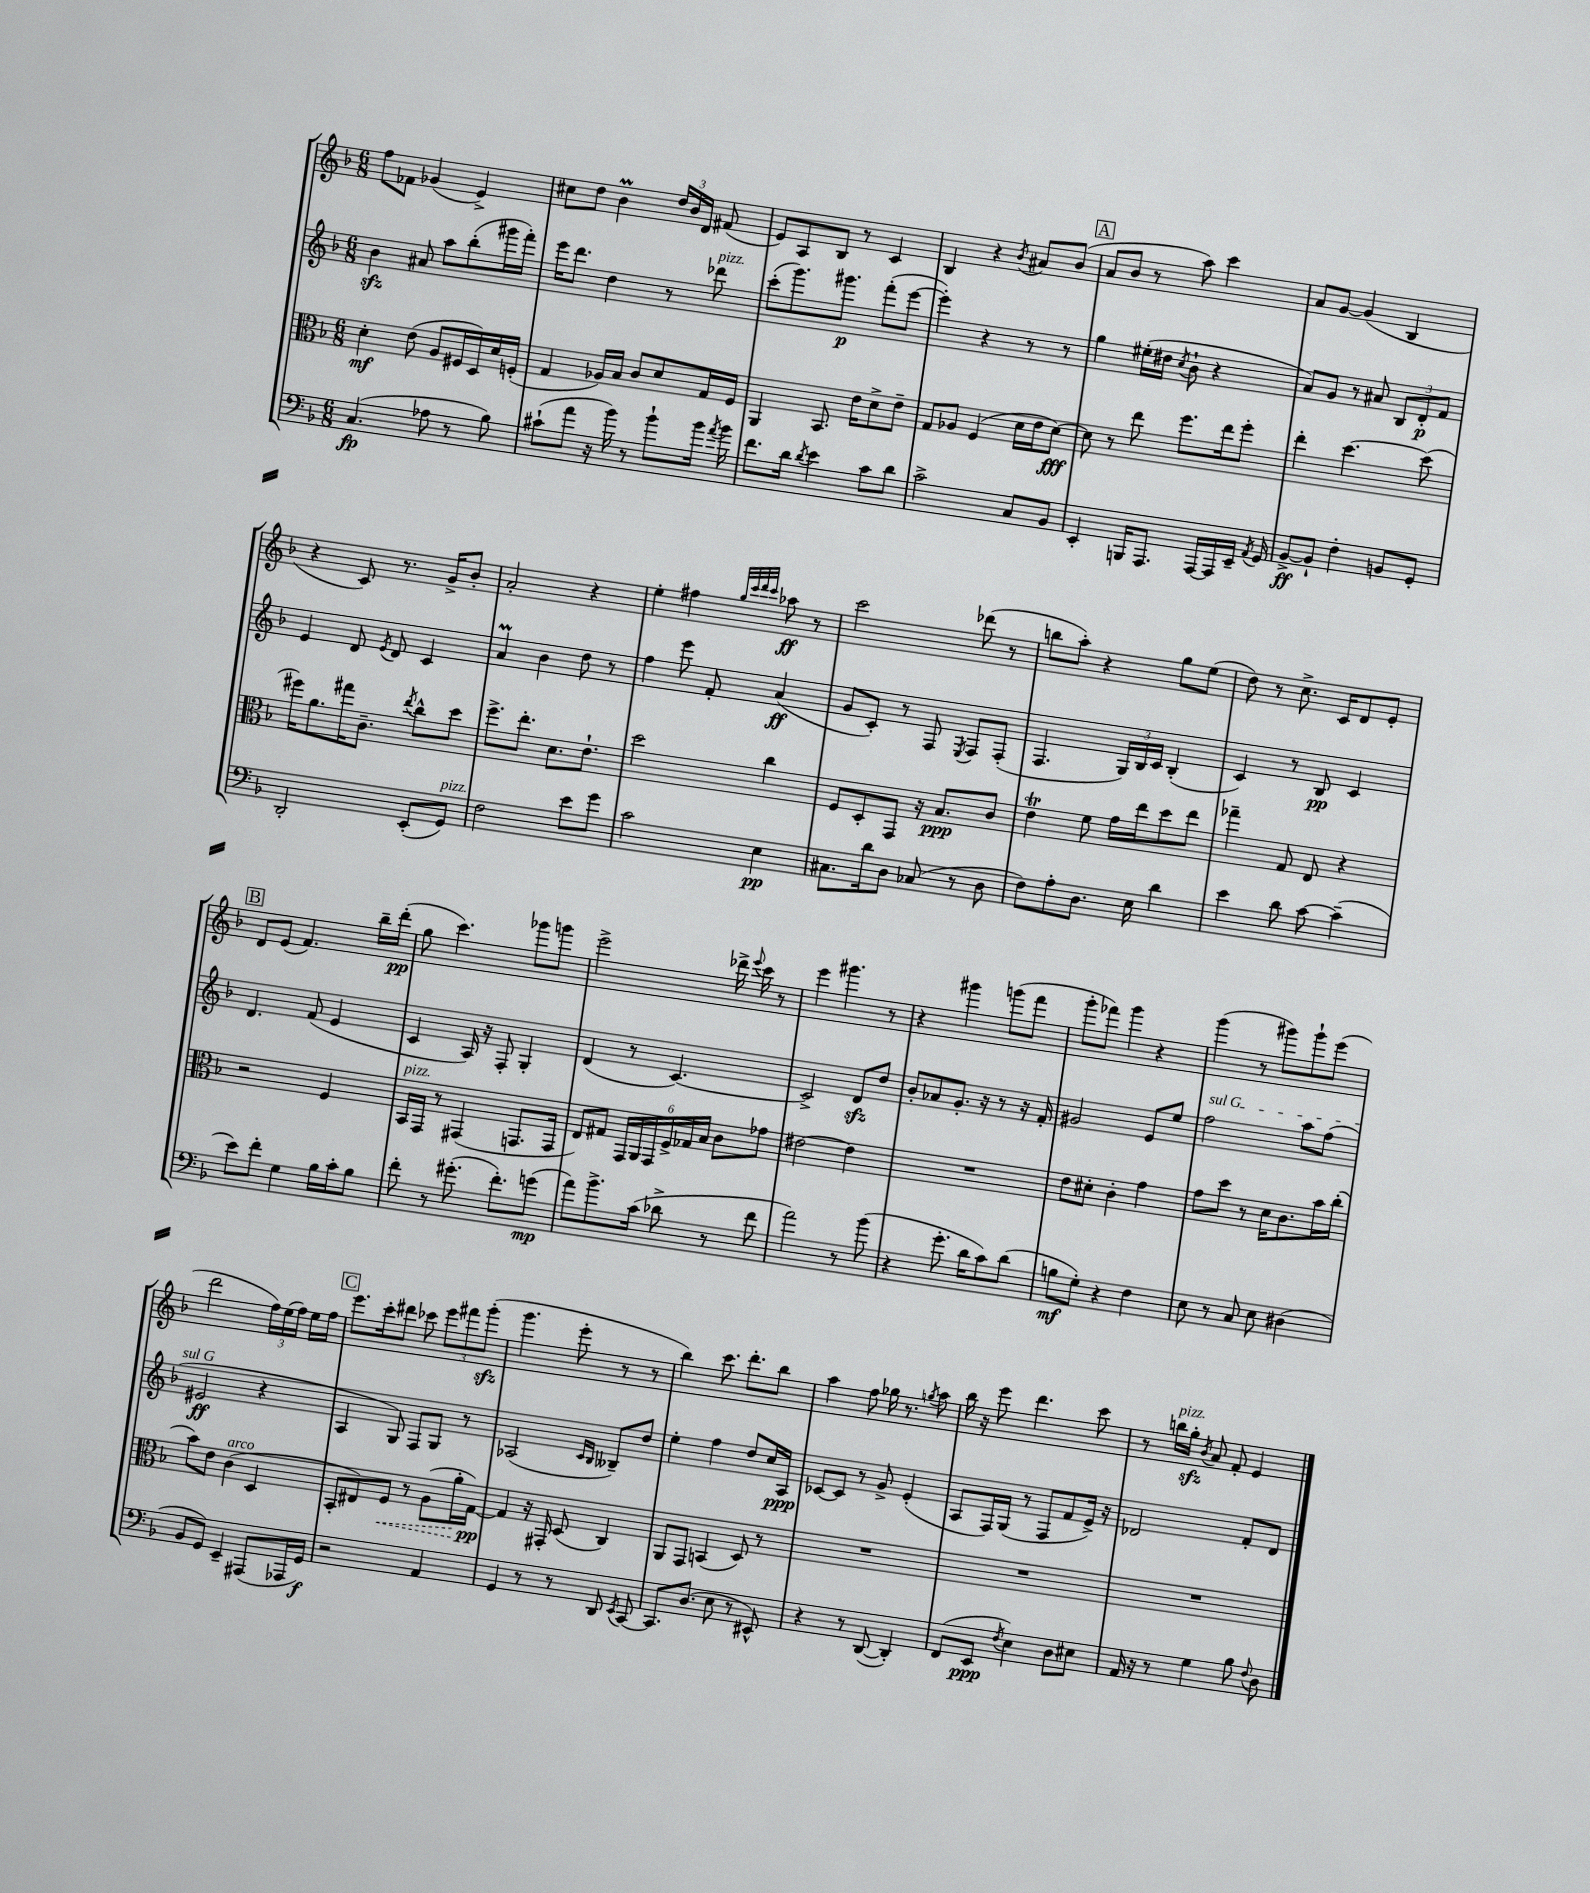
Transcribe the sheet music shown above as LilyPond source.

<<
\new StaffGroup <<
\new Staff = "s0" {
    \clef treble \key f \major \numericTimeSignature \time 6/8
    \autoBeamOff f''8[ fes'8] ges'4( e'4->) |
    cis''8[ d''8] bes'4\prall \tuplet 3/2 { d''16[ bes'16 d'16] } fis'8( |
    e'8[) a8 bes8] r8 c'4 |
    bes4 r4 \acciaccatura { bes'8 } ais'8[ bes'8]( |
    \mark \markup { \box "A" } a'8[ bes'8] r8 a''8) c'''4 |
    a'8[ g'8]~ g'4( bes4 |
    r4 c'8) r8. g'16[-> bes'8]-. |
    a'2-. r4 |
    e''4-. fis''4 \grace { g''32[ c'''32 d'''32 c'''32] } aes''8\ff r8 |
    c'''2 des'''8( r8 |
    b''8[ a''8]-.) r4 g''8[ e''8]( |
    d''8) r8 c''8.-> c'16[ d'8 e'8]-. |
    \mark \markup { \box "B" } d'8[ e'8]( f'4.) bes''16[-- d'''16]-.\pp( |
    g''8 c'''4.) ges'''8[ g'''8] |
    e'''2-> des'''16-> \appoggiatura { e'''8 } c'''16 r8 |
    e'''4 gis'''4. r8 |
    r4 gis'''4 g'''8[( f'''8] |
    g'''8[-. fes'''8]) g'''4 r4 |
    g'''4( r8 gis'''8[) gis'''8-! e'''8]( |
    d'''2 \tuplet 3/2 { f''16[) e''16( f''16]) } e''16[ f''16] |
    \mark \markup { \box "C" } e'''8.[ c'''16-. dis'''8] ces'''8 \tuplet 3/2 { e'''8[ fis'''8 g'''8]-.\sfz( } |
    g'''4. e'''8-. r8 r8 |
    bes''4) c'''8. d'''8.[-. bes''8] |
    a''4 f''8 ges''16 r8. \acciaccatura { g''8 } a''8 |
    bes''16 r16 e'''8 d'''4. c'''8 |
    r8 b''16[^\markup { \italic "pizz." } g''16]-.\sfz \acciaccatura { bes'8 } a'8 f'8-. e'4 \bar "|." |
}
\new Staff = "s1" {
    \clef treble \key f \major \numericTimeSignature \time 6/8
    \autoBeamOff bes'4\sfz ais'8 a''8[ bes''8-.( gis'''16 f'''16]-.) |
    e'''16[ d'''8.] d''4 r8 des'''8^\markup { \italic "pizz." } |
    c'''8[-.( g'''8.) gis'''8.]\p f'''8[-.( e'''8]~ |
    e'''4-.) r4 r8 r8 |
    \mark \markup { \box "A" } g''4 eis''16[-.( dis''16] \acciaccatura { c''8 } bes'8-! r4 |
    a'8[) g'8] r8 ais'8 \tuplet 3/2 { bes8[ d'8-.\p f'8] } |
    e'4 d'8 \acciaccatura { e'8 } d'8 c'4 |
    a'4\prall bes'4 d''8 r8 |
    f''4 e'''8 f'8-. a'4\ff( |
    g'8[ c'8]-.) r8 f8 \acciaccatura { e8 } f8[ f8]-.( |
    f4. \tuplet 3/2 { g16[) bes16 c'16] } bes4-.( |
    c'4) r8 bes8\pp c'4 |
    \mark \markup { \box "B" } d'4. f'8( e'4 |
    c'4 a16) r16 f8-. g4-. |
    d'4( r8 c'4.~) |
    c'2-> d'8[\sfz d''8] |
    bes'8[-. aes'8 g'8.]-. r16 r8 r16 f'16-. |
    gis'2 e'8[ e''8] |
    \once \override TextSpanner.bound-details.left.text = \markup { \italic "sul G" } f''2\startTextSpan a''8[ f''8]( |
    eis'2\ff\stopTextSpan r4 |
    \mark \markup { \box "C" } a4 g8) f8[ g8] r8 |
    aes2( \grace { c'16[ bes16] } beses8[--) d''8] |
    e''4-. f''4 d''8[ c''16 a16]\ppp |
    ces'8[~ ces'8] r8 g'8-> e'4-.( |
    a8[ f16) g16]( r8 f8[ f'8 e'16]->) r16 |
    des'2 f'8[-. des'8] \bar "|." |
}
\new Staff = "s2" {
    \clef alto \key f \major \numericTimeSignature \time 6/8
    \autoBeamOff d'4-.\mf e'8( a8[ fis16 d16) d'16 f16]-.( |
    g4 aes16[) bes16] c'8[ d'8 g16 f16] |
    a,4 bes,8. e'16[ d'8-> e'8]-- |
    g8[ aes8] f4( d'16[ e'16 d'8]~\fff) |
    \mark \markup { \box "A" } d'8 r8 e''8 f''8.[ e''16 f''8]-. |
    e''4-. d''4.~ d''8( |
    fis''16[) a'8. gis''16 c'8.]-- \acciaccatura { e''8 } c''8[-^ d''8] |
    f''8.[-> e''8.]-. d'8.[ e'8.]-! |
    d''2 c''4 |
    f8[ d8-. g,8] r16 bes8.[\ppp c'8] |
    e'4\trill f'8 g'16[ e''16 d''8 e''8] |
    ges''4-- g8 e8 r4 |
    \mark \markup { \box "B" } r2 f4 |
    bes,16[^\markup { \italic "pizz." } g,16] r8 gis,4( g,8.[ g,16] |
    e8[) gis8] \tuplet 6/4 { g,16[ a,16 g,16 f16-> ges16 bes16] } c'8[ ges'8] |
    eis'2~ eis'4 |
    R2. |
    e'8[ dis'8]-. c'4-. g'4 |
    g'8[ d''8] r8 d'16[ c'8. bes'16 c''16]-.( |
    bes'8[) e'8] c'4^\markup { \italic "arco" }( d4 |
    \mark \markup { \box "C" } bes,8[-. eis8) \once \override Hairpin.style = #'dashed-line f8]\< r8 a8[( a'16-. g16]~\pp\!) |
    g4 r16 gis,16-. d8( c4) |
    a,8[ g,8] b,4( d8) r8 |
    R2. |
    R2. |
    R2. \bar "|." |
}
\new Staff = "s3" {
    \clef bass \key f \major \numericTimeSignature \time 6/8
    \autoBeamOff c4.\fp( aes8 r8 bes8) |
    cis'8[-!( a'8] r16 bes'16) r8 bes'8[-! bes'16] \acciaccatura { a'8 } bes'16 |
    f'8.[ d'16] \acciaccatura { d'8 } e'4 c'8[ d'8] |
    c'2-> c8[ bes,8] |
    \mark \markup { \box "A" } e,4-. b,,16[ a,,8.] a,,16[~ a,,16 e,16]-- \acciaccatura { a,8 } g,16 |
    bes,8[~->\ff bes,8]-! f4-. b,8[ g,8]-. |
    d,2-. e,8[-.( g,8]^\markup { \italic "pizz." }) |
    f2 e'8[ g'8] |
    c'2 e4\pp |
    cis8.[ d'16 d8] ces8( r8 d8 |
    f8[) a8-. d8.] e16 d'4 |
    e'4 d'8 c'8~ c'4--( |
    \mark \markup { \box "B" } e'8[) f'8]-. g4 bes16[ c'16-. bes8] |
    f'8-. r8 gis'8.-.( f'8.[-.) g'8]\mp( |
    a'8[) bes'8.-> c'16]( des'8-> r8 f'8 |
    a'2) r8 bes'8( |
    r4 g'8.-. d'16[ c'8) d'8]( |
    b8[\mf g8]-.) r4 f4 |
    e8 r8 c8 e8 dis4( |
    bes,8[ g,8]) e,4-- ais,,8[( aes,,16 g,16]\f) |
    \mark \markup { \box "C" } r2 a,4 |
    g,4 r8 r8 d,8 \acciaccatura { e,8 } c,8~ |
    c,8.[ d8.]( e8 r8 eis,8-^) |
    r4 r8 d,8~( d,4-.) |
    f,8[( e,8]\ppp \acciaccatura { f8 } e4) d8[ eis8] |
    a,16 r16 r8 g4 bes8 \appoggiatura { f8 } d8 \bar "|." |
}
>>
>>
\layout { \context { \Score \remove "Bar_number_engraver" } }
